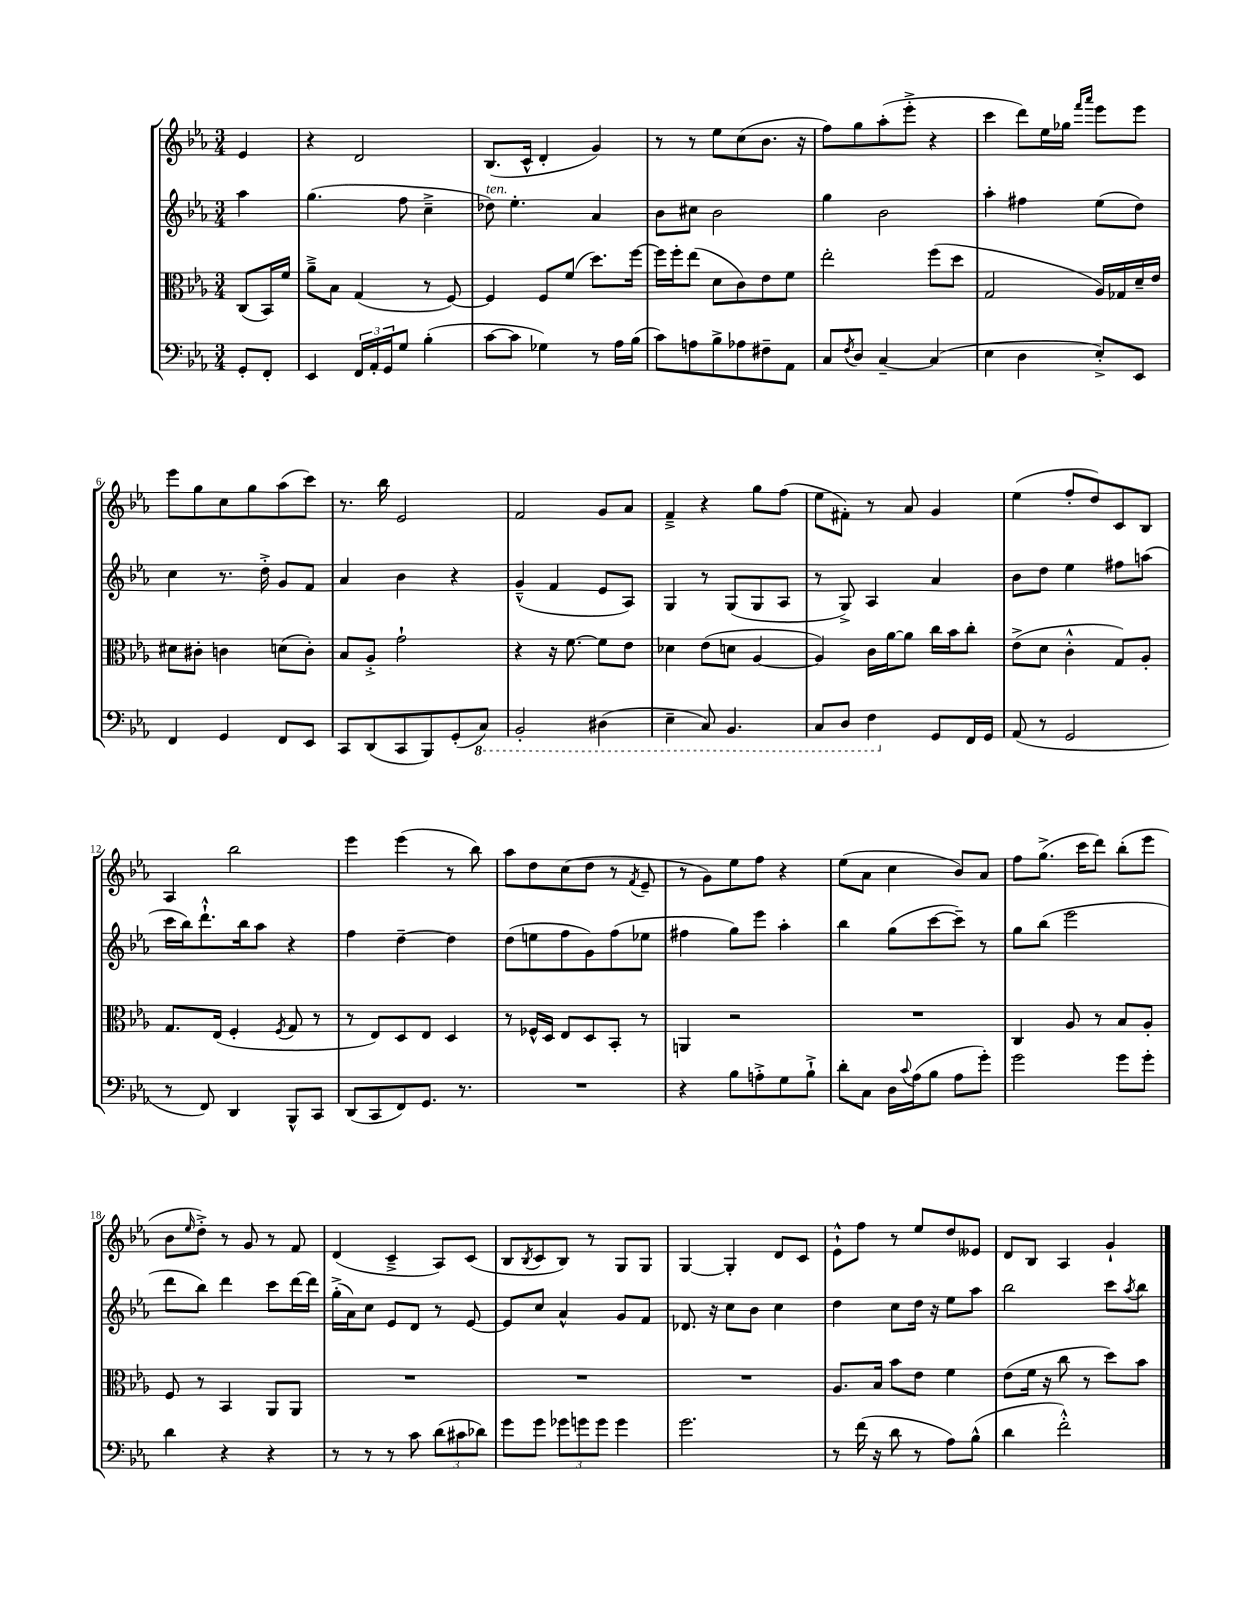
<<
\new StaffGroup <<
\new Staff = "s0" {
    \clef treble \key ees \major \numericTimeSignature \time 3/4 \partial 4
    ees'4 |
    r4 d'2 |
    bes8.( c'16-^ d'4-. g'4) |
    r8 r8 ees''8 c''8( bes'8. r16 |
    f''8) g''8 aes''8-.( ees'''8-.-> r4 |
    c'''4 d'''8) ees''16 ges''16 \grace { f'''16 aes'''16 } ees'''8 ees'''8 |
    ees'''8 g''8 c''8 g''8 aes''8( c'''8) |
    r8. bes''16 ees'2 |
    f'2 g'8 aes'8 |
    f'4---> r4 g''8 f''8( |
    ees''8 fis'8-.) r8 aes'8 g'4 |
    ees''4( f''8-. d''8) c'8 bes8 |
    aes4 bes''2 |
    ees'''4 ees'''4( r8 bes''8) |
    aes''8 d''8 c''8( d''8 r8 \acciaccatura { f'8 } ees'8-- |
    r8 g'8) ees''8 f''8 r4 |
    ees''8( aes'8 c''4 bes'8) aes'8 |
    f''8 g''8.->( c'''16 d'''8) bes''8-.( ees'''8 |
    bes'8 \grace { ees''16 } d''8-.->) r8 g'8 r8 f'8 |
    d'4( c'4---> aes8) c'8( |
    bes8 \acciaccatura { bes8 } c'8 bes8) r8 g8 g8 |
    g4~ g4-. d'8 c'8 |
    ees'8-!-^ f''8 r8 ees''8 d''8 eeses'8 |
    d'8 bes8 aes4 g'4-! \bar "|." |
}
\new Staff = "s1" {
    \clef treble \key ees \major \numericTimeSignature \time 3/4 \partial 4
    aes''4 |
    g''4.( f''8 c''4---> |
    des''8^\markup { \italic "ten." }) ees''4.-. aes'4 |
    bes'8 cis''8 bes'2 |
    g''4 bes'2 |
    aes''4-. fis''4 ees''8( d''8) |
    c''4 r8. d''16-.-> g'8 f'8 |
    aes'4 bes'4 r4 |
    g'4---^( f'4 ees'8 aes8) |
    g4 r8 g8( g8 aes8 |
    r8 g8->) aes4 aes'4 |
    bes'8 d''8 ees''4 fis''8 a''8( |
    c'''16 bes''16) d'''8.-!-^ bes''16 aes''8 r4 |
    f''4 d''4~-- d''4 |
    d''8( e''8 f''8 g'8) f''8( ees''8 |
    fis''4 g''8) ees'''8 aes''4-. |
    bes''4 g''8( c'''8~ c'''8--) r8 |
    g''8 bes''8( ees'''2 |
    d'''8 bes''8) d'''4 c'''8 d'''16~ d'''16 |
    g''16-.->( aes'16) c''8 ees'8 d'8 r8 ees'8~ |
    ees'8 c''8 aes'4-^ g'8 f'8 |
    des'8. r16 c''8 bes'8 c''4 |
    d''4 c''8 d''16 r16 ees''8 aes''8 |
    bes''2 c'''8 \acciaccatura { aes''8 } bes''8 \bar "|." |
}
\new Staff = "s2" {
    \clef alto \key ees \major \numericTimeSignature \time 3/4 \partial 4
    c8( bes,16) f'16 |
    aes'8---> bes8 g4( r8 f8~) |
    f4 f8 f'8( d''8.) f''16~ |
    f''16 f''16-. ees''8( d'8 c'8) ees'8 f'8 |
    ees''2-. f''8( d''8 |
    g2 aes16) ges16 d'16-- ees'16 |
    dis'8 cis'8-. c'4 d'8( c'8-.) |
    bes8 aes8-.-> g'2-! |
    r4 r16 f'8.~ f'8 ees'8 |
    des'4 ees'8( d'8 aes4~ |
    aes4) c'16 aes'16~ aes'8 c''16 bes'16 c''8-. |
    ees'8->( d'8 c'4-.-^ g8) aes8-. |
    g8. ees16( f4-. \acciaccatura { f8 } g8 r8 |
    r8 ees8) d8 ees8 d4 |
    r8 fes16-^ d16 ees8 d8 bes,8-. r8 |
    a,4 r2 |
    R2. |
    c4 aes8 r8 bes8 aes8-. |
    f8 r8 bes,4 aes,8 aes,8 |
    R2. |
    R2. |
    R2. |
    aes8. bes16 bes'8 ees'8 f'4 |
    ees'8( f'16 r16 c''8 r8 d''8) bes'8 \bar "|." |
}
\new Staff = "s3" {
    \clef bass \key ees \major \numericTimeSignature \time 3/4 \partial 4
    g,8-. f,8-. |
    ees,4 \tuplet 3/2 { f,16 aes,16-. g,16 } g8 bes4-.( |
    c'8~ c'8 ges4) r8 aes16 bes16( |
    c'8) a8 bes8-> aes8 fis8-- aes,8 |
    c8 \acciaccatura { f8 } d8 c4~-- c4( |
    ees4 d4 ees8-.->) ees,8 |
    f,4 g,4 f,8 ees,8 |
    c,8 d,8( c,8 bes,,8) g,8-.( \ottava #-1 c,8) |
    bes,,2-. dis,4( |
    ees,4-- c,8) bes,,4. |
    c,8 d,8 f,4 \ottava #0 g,8 f,16 g,16 |
    aes,8( r8 g,2 |
    r8 f,8) d,4 bes,,8-^ c,8 |
    d,8( c,8 f,8) g,8. r8. |
    R2. |
    r4 bes8 a8-.-> g8 bes8-!-> |
    d'8-. c8 d16 \appoggiatura { c'8 } aes16( bes8 aes8 g'8-.) |
    g'2 g'8 g'8-. |
    d'4 r4 r4 |
    r8 r8 r8 c'8 \tuplet 3/2 { d'8( cis'8 des'8) } |
    g'8 g'8 \tuplet 3/2 { ges'8 g'8 g'8 } g'4 |
    g'2. |
    r8 f'16( r16 d'8 r8 aes8) bes8-^( |
    d'4 f'2-.-^) \bar "|." |
}
>>
>>
